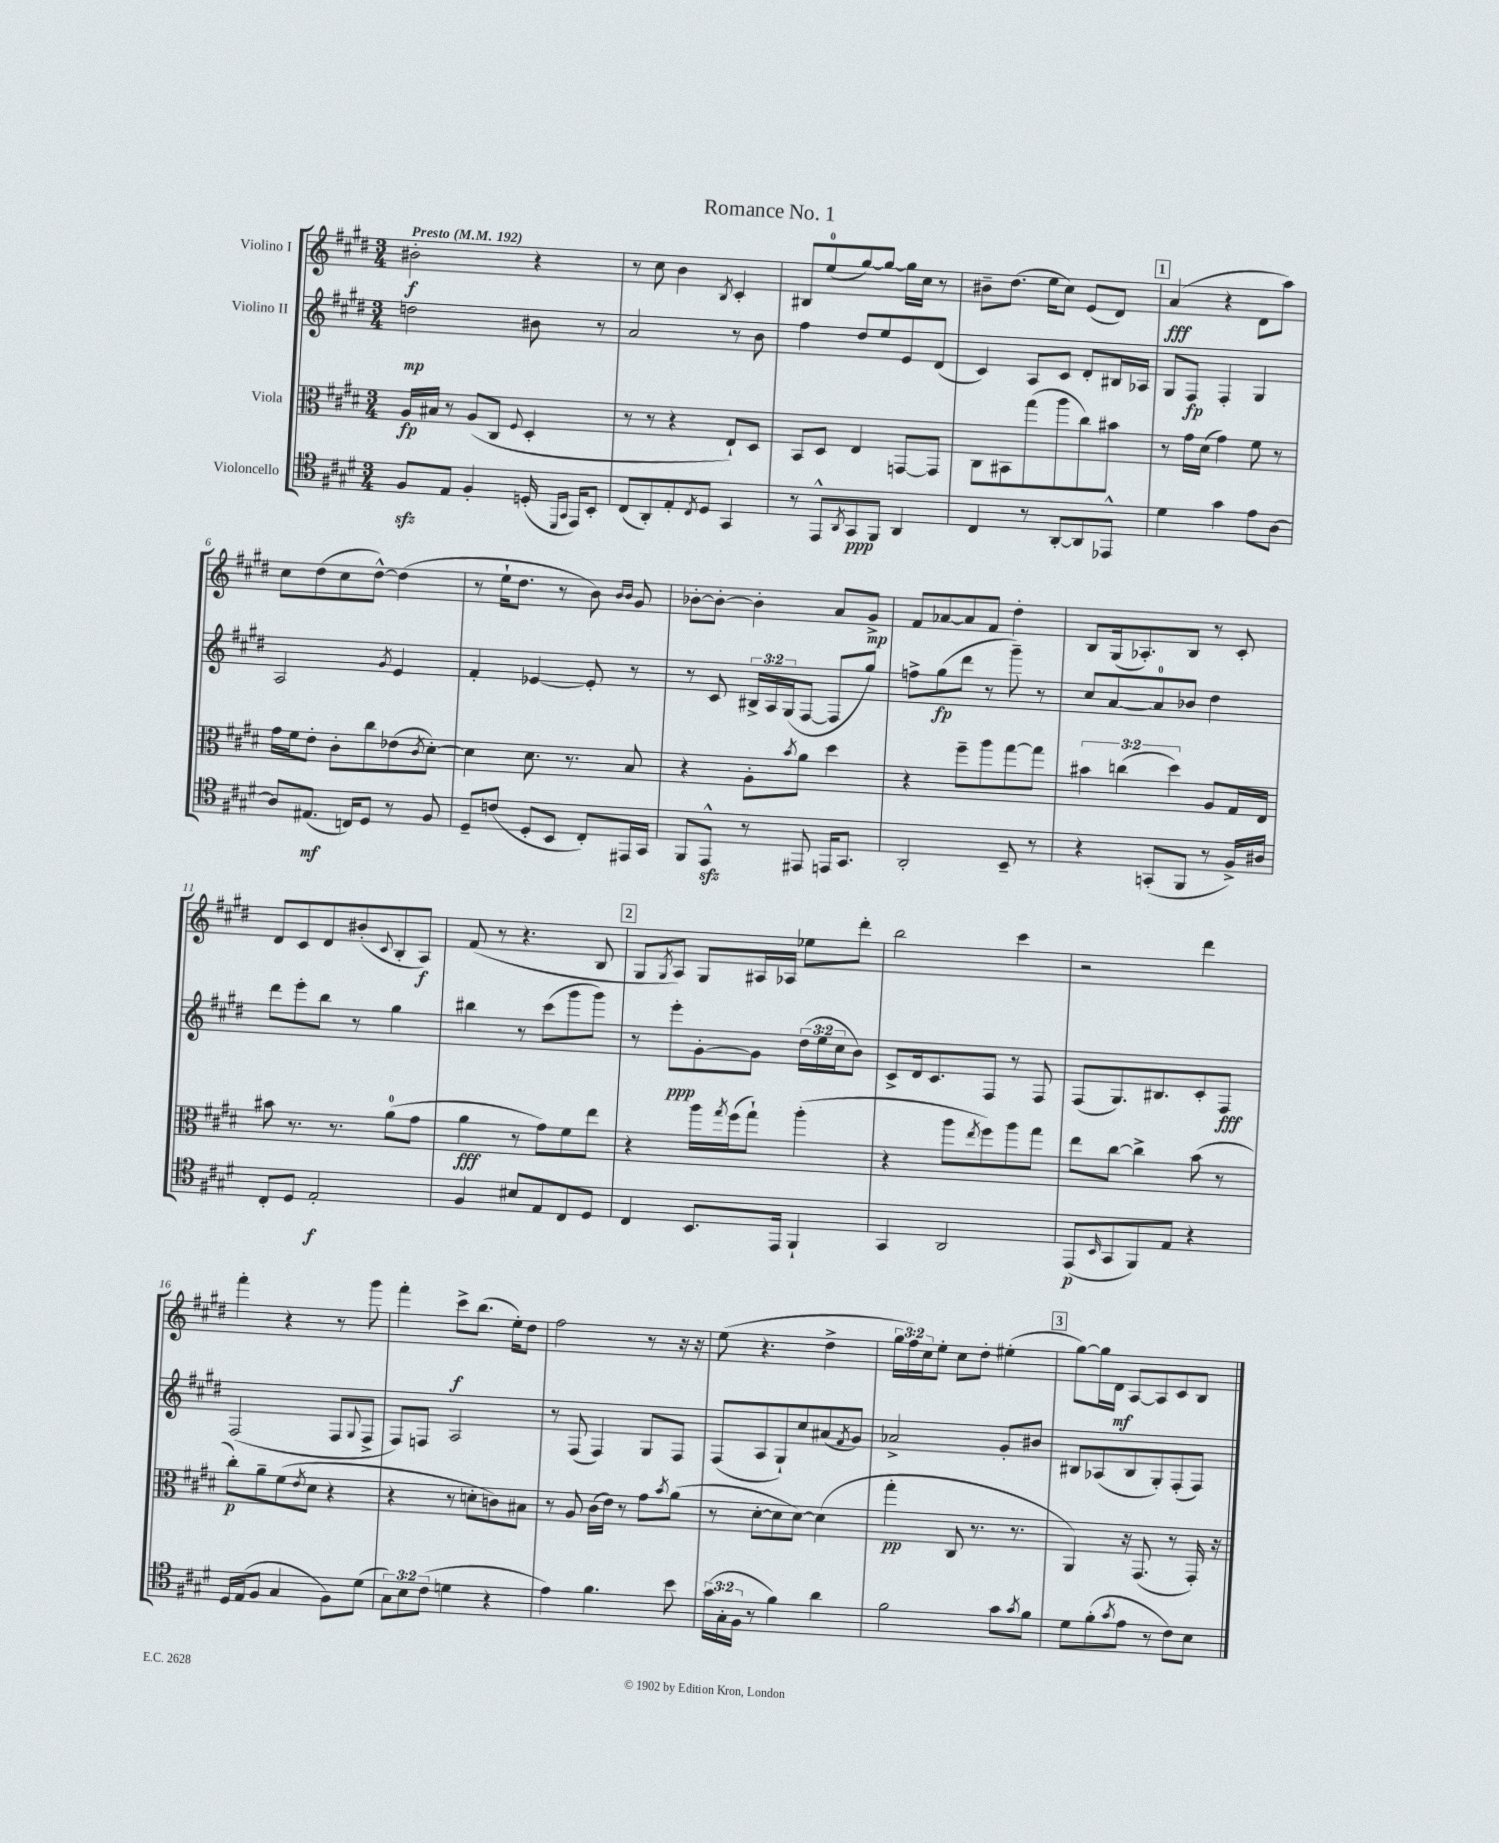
\header { title = "Romance No. 1" }
<<
\new StaffGroup <<
\new Staff = "s0" \with { instrumentName = "Violino I" } {
    \clef treble \key e \major \numericTimeSignature \time 3/4 \override Staff.TupletNumber.text = #tuplet-number::calc-fraction-text \tempo "Presto" 4 = 192
    bis'2-.\f r4 |
    r8 cis''8 b'4 \acciaccatura { b8 } cis'4-. |
    bis8 e''8-0( gis''8~) gis''8~ gis''16 cis''16 r8 |
    bis'8-- dis''8.( e''16 cis''8) e'8( dis'8) |
    \mark \markup { \box "1" } a'4\fff( r4 dis'8 a''8) |
    cis''8 dis''8( cis''8 dis''8~-^) dis''4( |
    r8 e''16-! dis''8. r8 b'8) \grace { b'16 b'16 } gis'8 |
    bes'8~-. bes'8~-. bes'4-. a'8 gis'8->\mp |
    fis'8 aes'8~ aes'8 fis'8 dis''4-. |
    b8 gis16( aes8.-.) b8 r8 cis'8-. |
    dis'8 cis'8 dis'8 bis'8-.( \appoggiatura { cis'8 } b8-. a8\f) |
    fis'8( r8 r4. b8 |
    \mark \markup { \box "2" } gis8 \acciaccatura { gis8 } a8) gis8 ais16 aes16 ees''8 dis'''8-. |
    b''2 cis'''4 |
    r2 dis'''4 |
    fis'''4-. r4 r8 gis'''8 |
    fis'''4-. cis'''8->\f b''8.( e''16-.) dis''8 |
    fis''2 r8 r16 r16 |
    e''8( r4. dis''4-> |
    \tuplet 3/2 { gis''16 fis''16) cis''16 } e''8-. cis''8 dis''8-. eis''4-.( |
    \mark \markup { \box "3" } gis''8~) gis''16 dis'16\mf a8~ a8 cis'8 b8 \bar "|." |
}
\new Staff = "s1" \with { instrumentName = "Violino II" } {
    \clef treble \key e \major \numericTimeSignature \time 3/4 \override Staff.TupletNumber.text = #tuplet-number::calc-fraction-text
    d''2\mp bis'8 r8 |
    a'2 r8 b'8 |
    fis''4 dis''8 e''8 e'8 dis'8( |
    cis'4) a8 cis'8 dis'8-. bis16 aes16 |
    \mark \markup { \box "1" } gis8 fis8\fp fis4-. gis4 |
    a2 \acciaccatura { gis'8 } e'4 |
    fis'4-. ees'4~ ees'8-. r8 |
    r8 cis'8 \tuplet 3/2 { bis16-> a16 gis16( } fis8~ fis8 gis''8) |
    f''8-> gis''8\fp( dis'''8 r8 gis'''8--) r8 |
    cis''8 a'8~ a'8-0 bes'8 dis''4 |
    dis'''8 e'''8-. b''8 r8 gis''4 |
    bis''4 r8 cis'''8( gis'''8 gis'''8) |
    \mark \markup { \box "2" } r8 e'''8-.\ppp gis'8~-. gis'8 \tuplet 3/2 { dis''16( e''16 cis''16 } b'8) |
    cis'8-> dis'16 cis'8. fis8 r8 fis8 |
    fis8( gis8.) bis8. cis'8-. fis8\fff |
    fis2( fis8 \appoggiatura { gis8 } fis8-> |
    fis8) f8 a2 |
    r8 fis8( fis4) gis8 fis8 |
    fis8( a8 gis8-!) cis''8 ais'8( \acciaccatura { fis'8 } gis'8) |
    aes'2-> gis'8-. bis'8 |
    \mark \markup { \box "3" } bis8 aes8( bis8 gis8-.) fis8-.( fis8) \bar "|." |
}
\new Staff = "s2" \with { instrumentName = "Viola" } {
    \clef alto \key e \major \numericTimeSignature \time 3/4 \override Staff.TupletNumber.text = #tuplet-number::calc-fraction-text
    a16\fp bis16 r8 a8( cis8 \appoggiatura { fis8 } dis4-. |
    r8 r8 r4 e8-!) dis8 |
    b,8 dis8 e4 g,8~ g,8 |
    cis8 bis,8 gis''8( a''8 cis''8) bis'8 |
    \mark \markup { \box "1" } r8 gis'16 dis'16( gis'4) fis'8 r8 |
    gis'16 fis'16 e'8-. cis'8-. cis''8 ees'8( \acciaccatura { cis'8 } dis'8~-.) |
    dis'4 dis'8. r8. b8 |
    r4 a8-. \acciaccatura { b'8 } a'8 dis''4 |
    r4 fis''8-- a''8 gis''8~ gis''8 |
    \tuplet 3/2 { bis'4 c''4( dis''4) } a8 gis16 e16 |
    bis'8 r8. r8. a'8-0( gis'8 |
    a'4\fff r8 gis'8) fis'8 e''8 |
    \mark \markup { \box "2" } r4 a''16 \acciaccatura { gis''8 } fis''16( gis''8-!) a''4-.( |
    r4 a''8 \acciaccatura { e''8 } fis''8) a''8 gis''8 |
    e''8 cis''8~ cis''4-> b'8( r8 |
    cis''8-.\p) a'8-- fis'8( \acciaccatura { e'8 } dis'8 r4 |
    r4 r8 d'8-. c'8) bis8 |
    r8 a8 cis'16( e'16) r8 gis'8 \acciaccatura { b'8 } a'8( |
    r8 dis'8~-. dis'8 dis'8~) dis'4( |
    gis''4-.\pp cis8 r8. r8. |
    \mark \markup { \box "3" } a,4) r16 gis,8.( r8 gis,16-.) r16 \bar "|." |
}
\new Staff = "s3" \with { instrumentName = "Violoncello" } {
    \clef tenor \key e \major \numericTimeSignature \time 3/4 \override Staff.TupletNumber.text = #tuplet-number::calc-fraction-text
    fis8\sfz e8 fis4-. d16-.( \grace { dis,16 gis,16 } e,16) b,8-. |
    cis8( a,8-.) e8-. \acciaccatura { cis8 } dis8 gis,4 |
    r8 e,8-^ \acciaccatura { a,8 } gis,8\ppp fis,8 a,4 |
    cis4 r8 a,8~-. a,8 ees,8-^ |
    \mark \markup { \box "1" } dis'4 gis'4 e'8 a8~ |
    a8 eis8.\mf( c16) dis8 r8 fis8 |
    dis8-- c'8( dis8-. b,8 cis8-.) eis,16 gis,16 |
    fis,8 e,8-^\sfz r8 eis,8 e,16 gis,8. |
    a,2-. b,8-- r8 |
    r4 g,8-.( fis,8 r8 fis16->) ais16 |
    cis8-. dis8 e2-.\f |
    fis4 bis8 e8 cis8 dis8 |
    \mark \markup { \box "2" } cis4 b,8. e,16 fis,4-! |
    gis,4 a,2 |
    e,8\p( \grace { b,16 } gis,8 fis,8) e8 r4 |
    dis16 e16( fis8 gis4 fis8) dis'8( |
    \tuplet 3/2 { gis8) b8 cis'8( } d'4 r4 |
    e'4) fis'4. b'8 |
    \tuplet 3/2 { gis'16( gis16-. fis16 } r8 fis'4) a'4 |
    fis'2 gis'8 \acciaccatura { gis'8 } fis'8 |
    \mark \markup { \box "3" } dis'8 fis'8-.( \acciaccatura { gis'8 } e'8 r8 cis'8) b8 \bar "|." |
}
>>
>>
